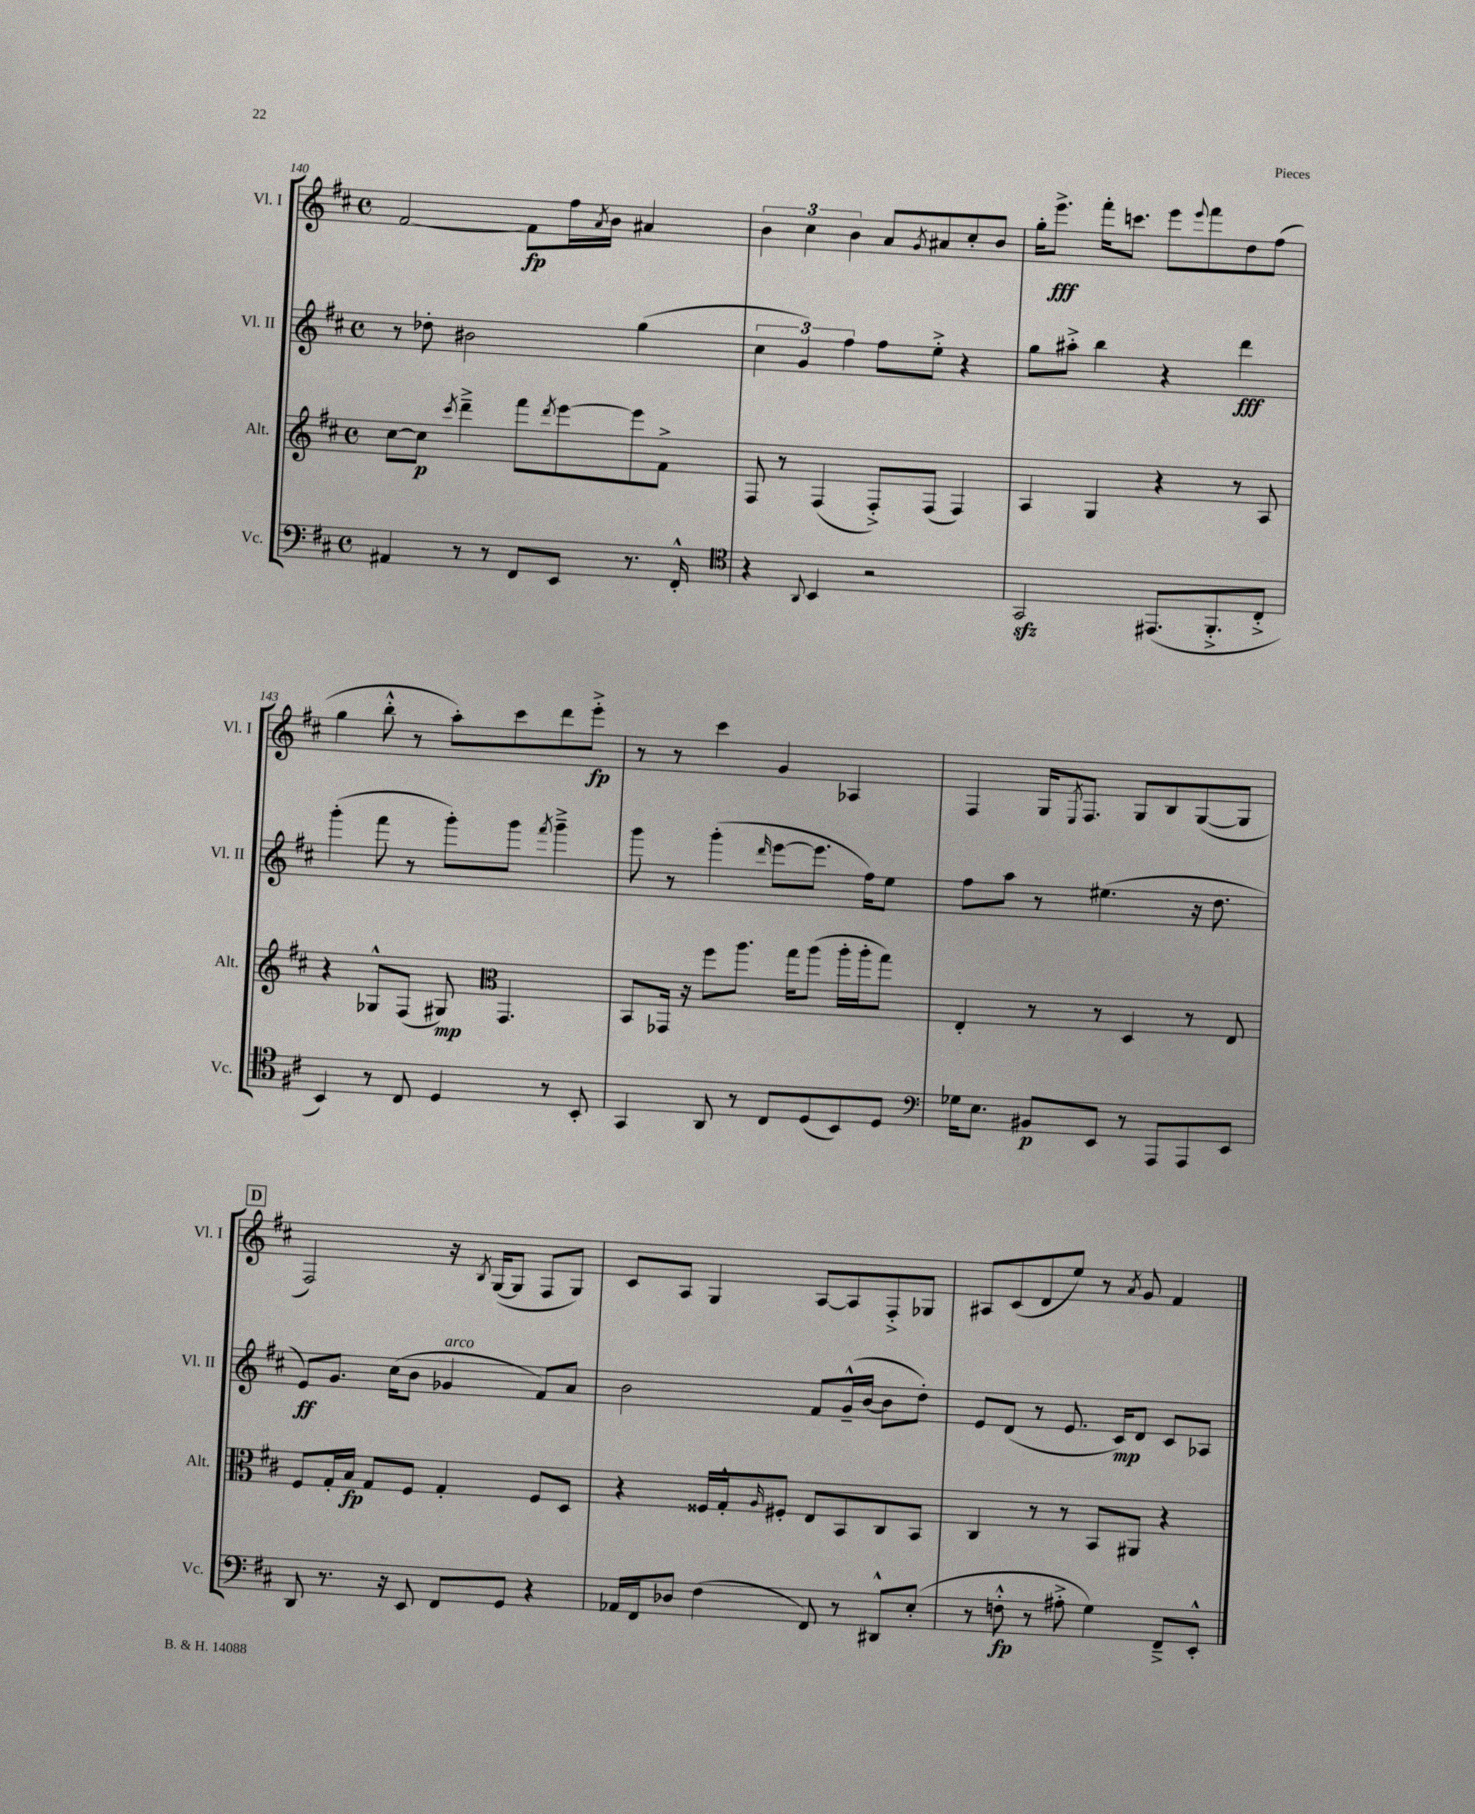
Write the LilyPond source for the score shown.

<<
\new StaffGroup <<
\new Staff = "s0" \with { instrumentName = "Vl. I" shortInstrumentName = "Vl. I" } {
    \clef treble \key d \major \defaultTimeSignature \time 4/4
    fis'2~ fis'8\fp fis''16 \acciaccatura { a'8 } b'16 ais'4 |
    \tuplet 3/2 { b'4 cis''4 b'4 } a'8 \acciaccatura { g'8 } ais'8 cis''8-. b'8 |
    g''16-. e'''8.->\fff fis'''16-. c'''8. e'''8 \appoggiatura { e'''8 } fis'''8 d''8 fis''8( |
    g''4 b''8-.-^ r8 a''8-.) cis'''8 d'''8 e'''8-.->\fp |
    r8 r8 cis'''4 g'4 aes4 |
    fis4 g16 \acciaccatura { e8 } fis8. g8 b8 g8~( g8 |
    \mark \markup { \box "D" } fis2) r16 \acciaccatura { b8 } g16~( g8 fis8 g8) |
    cis'8 a8 g4 a8~ a8 fis8-.-> ges8 |
    ais8 cis'8( d'8 e''8) r8 \acciaccatura { a'8 } g'8 fis'4 \bar "|." |
}
\new Staff = "s1" \with { instrumentName = "Vl. II" shortInstrumentName = "Vl. II" } {
    \clef treble \key d \major \defaultTimeSignature \time 4/4
    r8 des''8-. bis'2 g''4( |
    \tuplet 3/2 { cis''4 g'4) fis''4 } fis''8 e''8-.-> r4 |
    g''8 ais''8-.-> b''4 r4 d'''4\fff |
    g'''4-.( fis'''8 r8 g'''8-.) g'''8 \acciaccatura { fis'''8 } g'''4---> |
    g'''8 r8 g'''4-.( \grace { d'''16 } e'''8~ e'''8. fis''16) e''8 |
    fis''8 a''8 r8 eis''4.( r16 d''8. |
    \mark \markup { \box "D" } e'8\ff) g'8. cis''16( b'8 ges'4^\markup { \italic "arco" } fis'8) a'8 |
    b'2 fis'8 g'16---^( b'16~ b'8 d''8-.) |
    e'8 d'8( r8 e'8. cis'16\mp) d'8 cis'8 aes8 \bar "|." |
}
\new Staff = "s2" \with { instrumentName = "Alt." shortInstrumentName = "Alt." } {
    \clef treble \key d \major \defaultTimeSignature \time 4/4
    cis''8~ cis''8\p \acciaccatura { cis'''8 } d'''4---> fis'''8 \acciaccatura { d'''8 } e'''8~ e'''8 fis'8-> |
    fis8 r8 fis4( fis8-.->) fis8( fis4) |
    a4 g4 r4 r8 a8 |
    r4 ges8-^ fis8( gis8\mp) \clef alto g,4. |
    b,8 ges,16 r16 fis''8 a''8. g''16 a''8( a''16-. a''16-. g''8) |
    e4-. r8 r8 d4 r8 e8 |
    \mark \markup { \box "D" } fis8 g16-. b16\fp g8 fis8 g4-. fis8 d8 |
    r4 fisis16 g16-.-^ \grace { a16 } fis8-. e8 b,8 cis8 b,8 |
    cis4 r8 r8 b,8 ais,8 r4 \bar "|." |
}
\new Staff = "s3" \with { instrumentName = "Vc." shortInstrumentName = "Vc." } {
    \clef bass \key d \major \defaultTimeSignature \time 4/4
    ais,4 r8 r8 fis,8 e,8 r8. fis,16-.-^ |
    \clef tenor r4 \appoggiatura { a,8 } b,4 r2 |
    g,2\sfz eis,8.( fis,8.-.-> cis8-.-> |
    b,4) r8 cis8 d4 r8 b,8-. |
    g,4 a,8 r8 cis8 d8( b,8) d8 |
    \clef bass ges16 e8. bis,8\p e,8 r8 a,,8 a,,8 e,8 |
    \mark \markup { \box "D" } d,8 r8. r16 e,8 fis,8 g,8 r4 |
    aes,16 fis,16 des8 fis4( fis,8) r8 dis,8-^ e8-.( |
    r8 f8-.-^\fp r8 ais8-.-> g4) fis,8---> e,8-.-^ \bar "|." |
}
>>
>>
\layout { \context { \Score currentBarNumber = #140 } }
